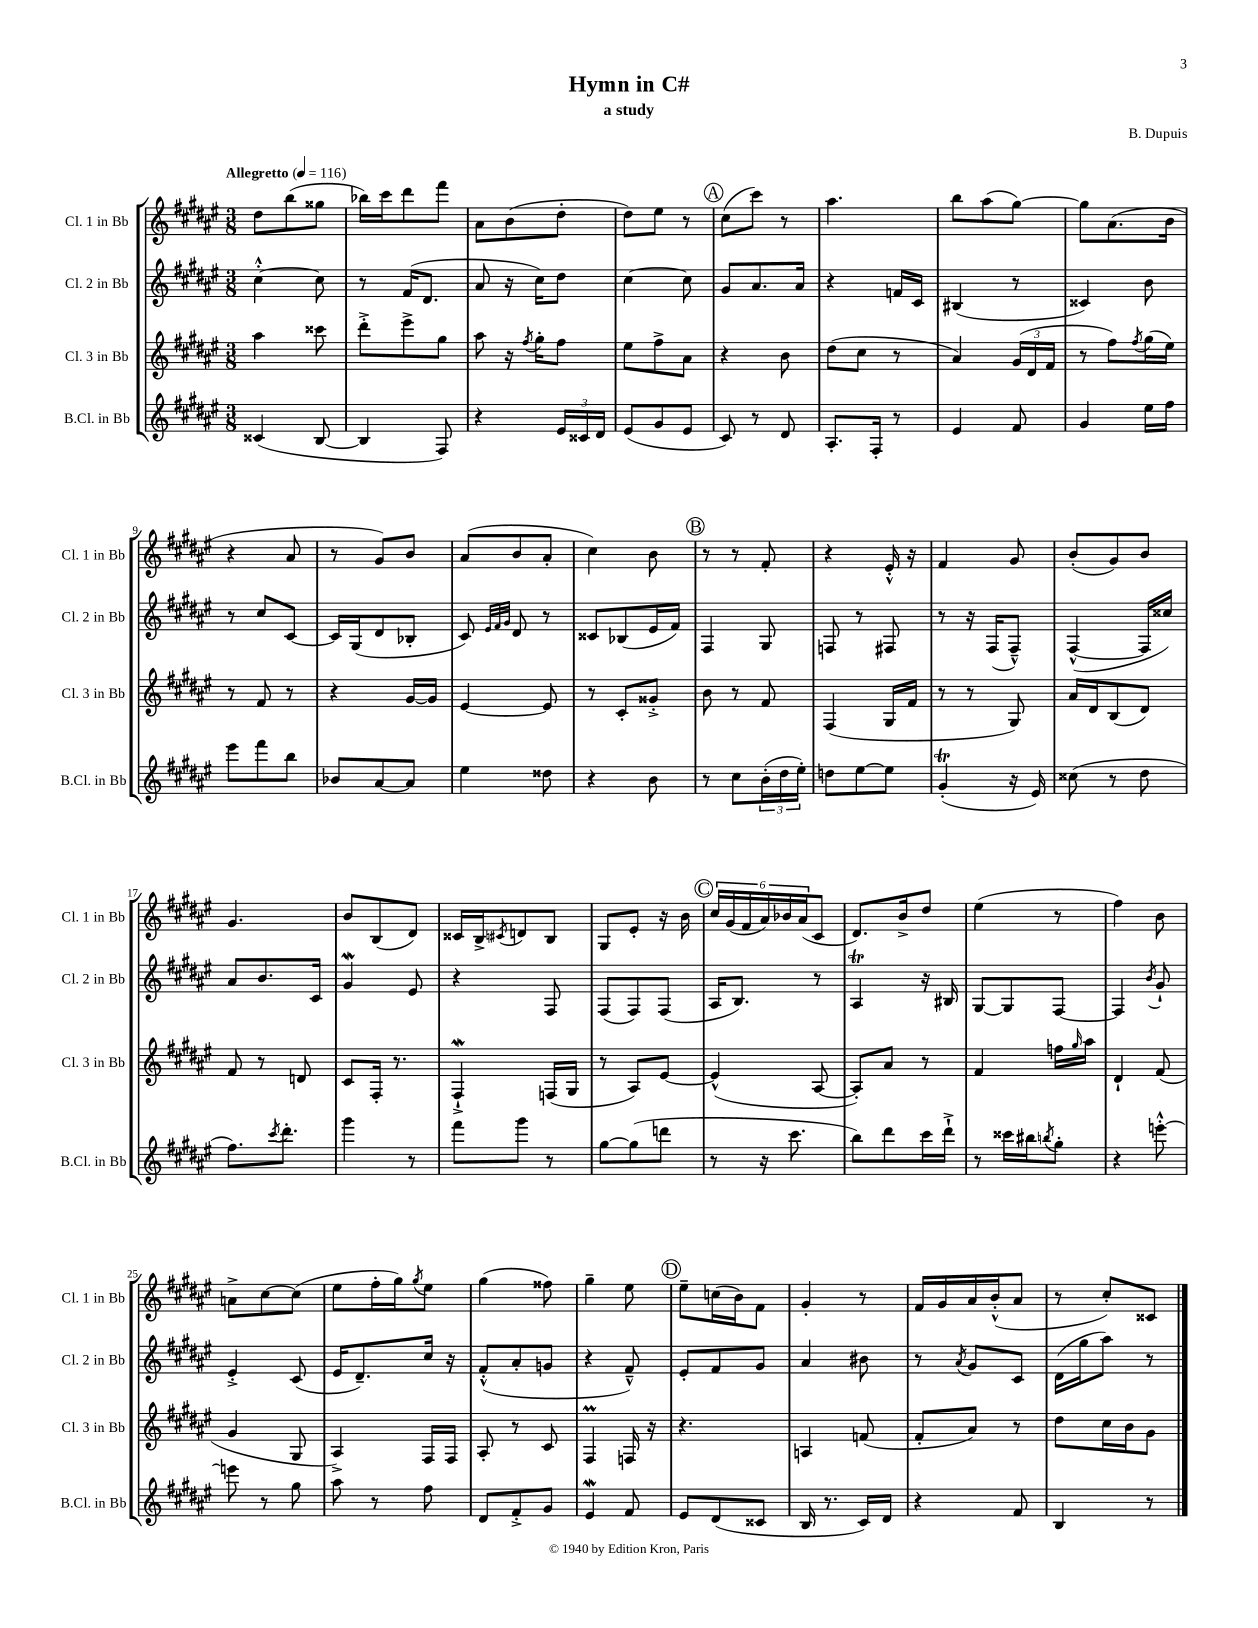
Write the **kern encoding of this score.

**kern	**kern	**kern	**kern
*staff4	*staff3	*staff2	*staff1
*clefG2	*clefG2	*clefG2	*clefG2
*k[f#c#g#d#a#e#]	*k[f#c#g#d#a#e#]	*k[f#c#g#d#a#e#]	*k[f#c#g#d#a#e#]
*M3/8	*M3/8	*M3/8	*M3/8
*MM116	*MM116	*MM116	*MM116
(4c##	4aa#	[4cc#'^^	8dd#
.	.	.	(8bb
[8B	8ccc##	8cc#]	8gg##
=	=	=	=
4B]	8ddd#'^	8r	16bb-)
.	.	.	16ccc#
.	8eee#^	(16f#	8ddd#
.	.	8.d#	.
8F#)	8gg#	.	8fff#
=	=	=	=
4r	8aa#	8a#	8a#
.	16r	16r	(8b
.	8qff#	.	.
.	16gg#'	16cc#)	.
24e#	8ff#	8dd#	8dd#'
24c##	.	.	.
24d#	.	.	.
=	=	=	=
(8e#	8ee#	[4cc#	8dd#)
8g#	8ff#^	.	8ee#
8e#	8a#	8cc#]	8r
=	=	=	=
8c#)	4r	8g#	(8cc#
8r	.	8.a#	8ccc#)
8d#	8b	.	8r
.	.	16a#	.
=	=	=	=
8.A#'	(8dd#	4r	4.aa#
.	8cc#	.	.
16F#'	.	.	.
8r	8r	16f	.
.	.	16c#	.
=	=	=	=
4e#	4a#)	(4B#	8bb
.	.	.	(8aa#
8f#	(24g#	8r	[8gg#)
.	24d#	.	.
.	24f#	.	.
=	=	=	=
4g#	8r	4c##)	8gg#]
.	8ff#)	.	(8.a#
.	8qff#	.	.
16ee#	(16gg#	8b	.
16ff#	16ee#)	.	16b
=	=	=	=
8eee#	8r	8r	4r
8fff#	8f#	8cc#	.
8bb	8r	[8c#	8a#
=	=	=	=
8b-	4r	16c#]	8r
.	.	(16G#	.
[8a#	.	8d#	8g#)
8a#]	[16g#	8B-'	8b
.	16g#]	.	.
=	=	=	=
4ee#	[4e#	8c#)	(8a#
.	.	32qqe#	.
.	.	32qqf#	.
.	.	32qqg#	.
.	.	8d#	8b
8dd##	8e#]	8r	8a#'
=	=	=	=
4r	8r	8c##	4cc#)
.	8c#'	(8B-	.
8b	8g##'^	16e#	8b
.	.	16f#)	.
=	=	=	=
8r	8b	4F#	8r
8cc#	8r	.	8r
(24b'	8f#	8G#	8f#'
24dd#	.	.	.
24ee#')	.	.	.
=	=	=	=
8dd	(4F#	8F	4r
[8ee#	.	8r	.
8ee#]	16G#	8F#	16e#'^^
.	16f#	.	16r
=	=	=	=
(4g#'	8r	8r	4f#
.	8r	16r	.
.	.	(16F#	.
16r	8G#)	8F#~^^)	8g#
16e#)	.	.	.
=	=	=	=
(8cc##	16a#	([4F#^^	(8b'
.	16d#	.	.
8r	(8B	.	8g#)
8dd#	8d#)	16F#]	8b
.	.	16cc##)	.
=	=	=	=
8.ff#)	8f#	8a#	4.g#
.	8r	8.b	.
8qccc#	.	.	.
8.ddd#'	.	.	.
.	8d	.	.
.	.	16c#	.
=	=	=	=
4ggg#	8c#	4g#	8b
.	16F#'	.	(8B
.	8.r	.	.
8r	.	8e#	8d#)
=	=	=	=
8fff#	4F#`^	4r	16c##
.	.	.	16B^
.	.	.	8qc#
8ggg#	.	.	8d
8r	(16F	8F#	8B
.	16G#	.	.
=	=	=	=
[8gg#	8r	(8F#	8G#
(8gg#]	8A#)	8F#)	8e#'
8ddd	[8e#	(8F#	16r
.	.	.	16b
=	=	=	=
8r	(4e#^^]	16A#	24cc#
.	.	.	(24g#
.	.	8.B)	.
.	.	.	24f#
16r	.	.	24a#)
.	.	.	24b-
8.ccc#	.	.	.
.	.	.	(24a#
.	[8A#	8r	8c#
=	=	=	=
8bb)	8A#'])	4A#	8.d#)
8ddd#	8a#	.	.
.	.	.	16b^
16ccc#	8r	16r	8dd#
16ddd#`^	.	16B#	.
=	=	=	=
8r	4f#	[8G#	(4ee#
16ccc##	.	8G#]	.
16bb#	.	.	.
8qbb	.	.	.
8gg#'	16ff	[8F#	8r
.	16qqgg#	.	.
.	16aa#	.	.
=	=	=	=
4r	4d#`	4F#]	4ff#)
.	.	8qb	.
[8eee'^^	(8f#	8g#`	8b
=	=	=	=
8eee]	4g#	4e#'^	8a^
8r	.	.	[8cc#
8gg#	8G#	(8c#	(8cc#]
=	=	=	=
8aa#	4A#^)	16e#	8ee#
.	.	8.d#~)	.
8r	.	.	16ff#'
.	.	.	16gg#)
.	.	.	8qgg#
8ff#	16F#	16cc#	8ee#
.	16F#	16r	.
=	=	=	=
8d#	8A#'	(8f#'^^	(4gg#
8f#'^	8r	8a#'	.
8g#	8c#	8g	8ff##)
=	=	=	=
4e#	4F#	4r	4gg#~
8f#	16F	8f#~^^)	8ee#
.	16r	.	.
=	=	=	=
8e#	4.r	8e#'	8ee#~
(8d#	.	8f#	(16cc
.	.	.	16b)
8c##	.	8g#	8f#
=	=	=	=
16B	4A	4a#	4g#'
8.r	.	.	.
16c#)	(8f	8b#	8r
16d#	.	.	.
=	=	=	=
4r	8f#'	8r	16f#
.	.	.	16g#
.	.	8qa#	.
.	8a#)	8g#	16a#
.	.	.	(16b'^^
8f#	8r	8c#	8a#
=	=	=	=
4B	8dd#	(16d#	8r
.	.	16gg#	.
.	16cc#	8aa#)	8cc#')
.	16b	.	.
8r	8g#	8r	8c##
==	==	==	==
*-	*-	*-	*-
